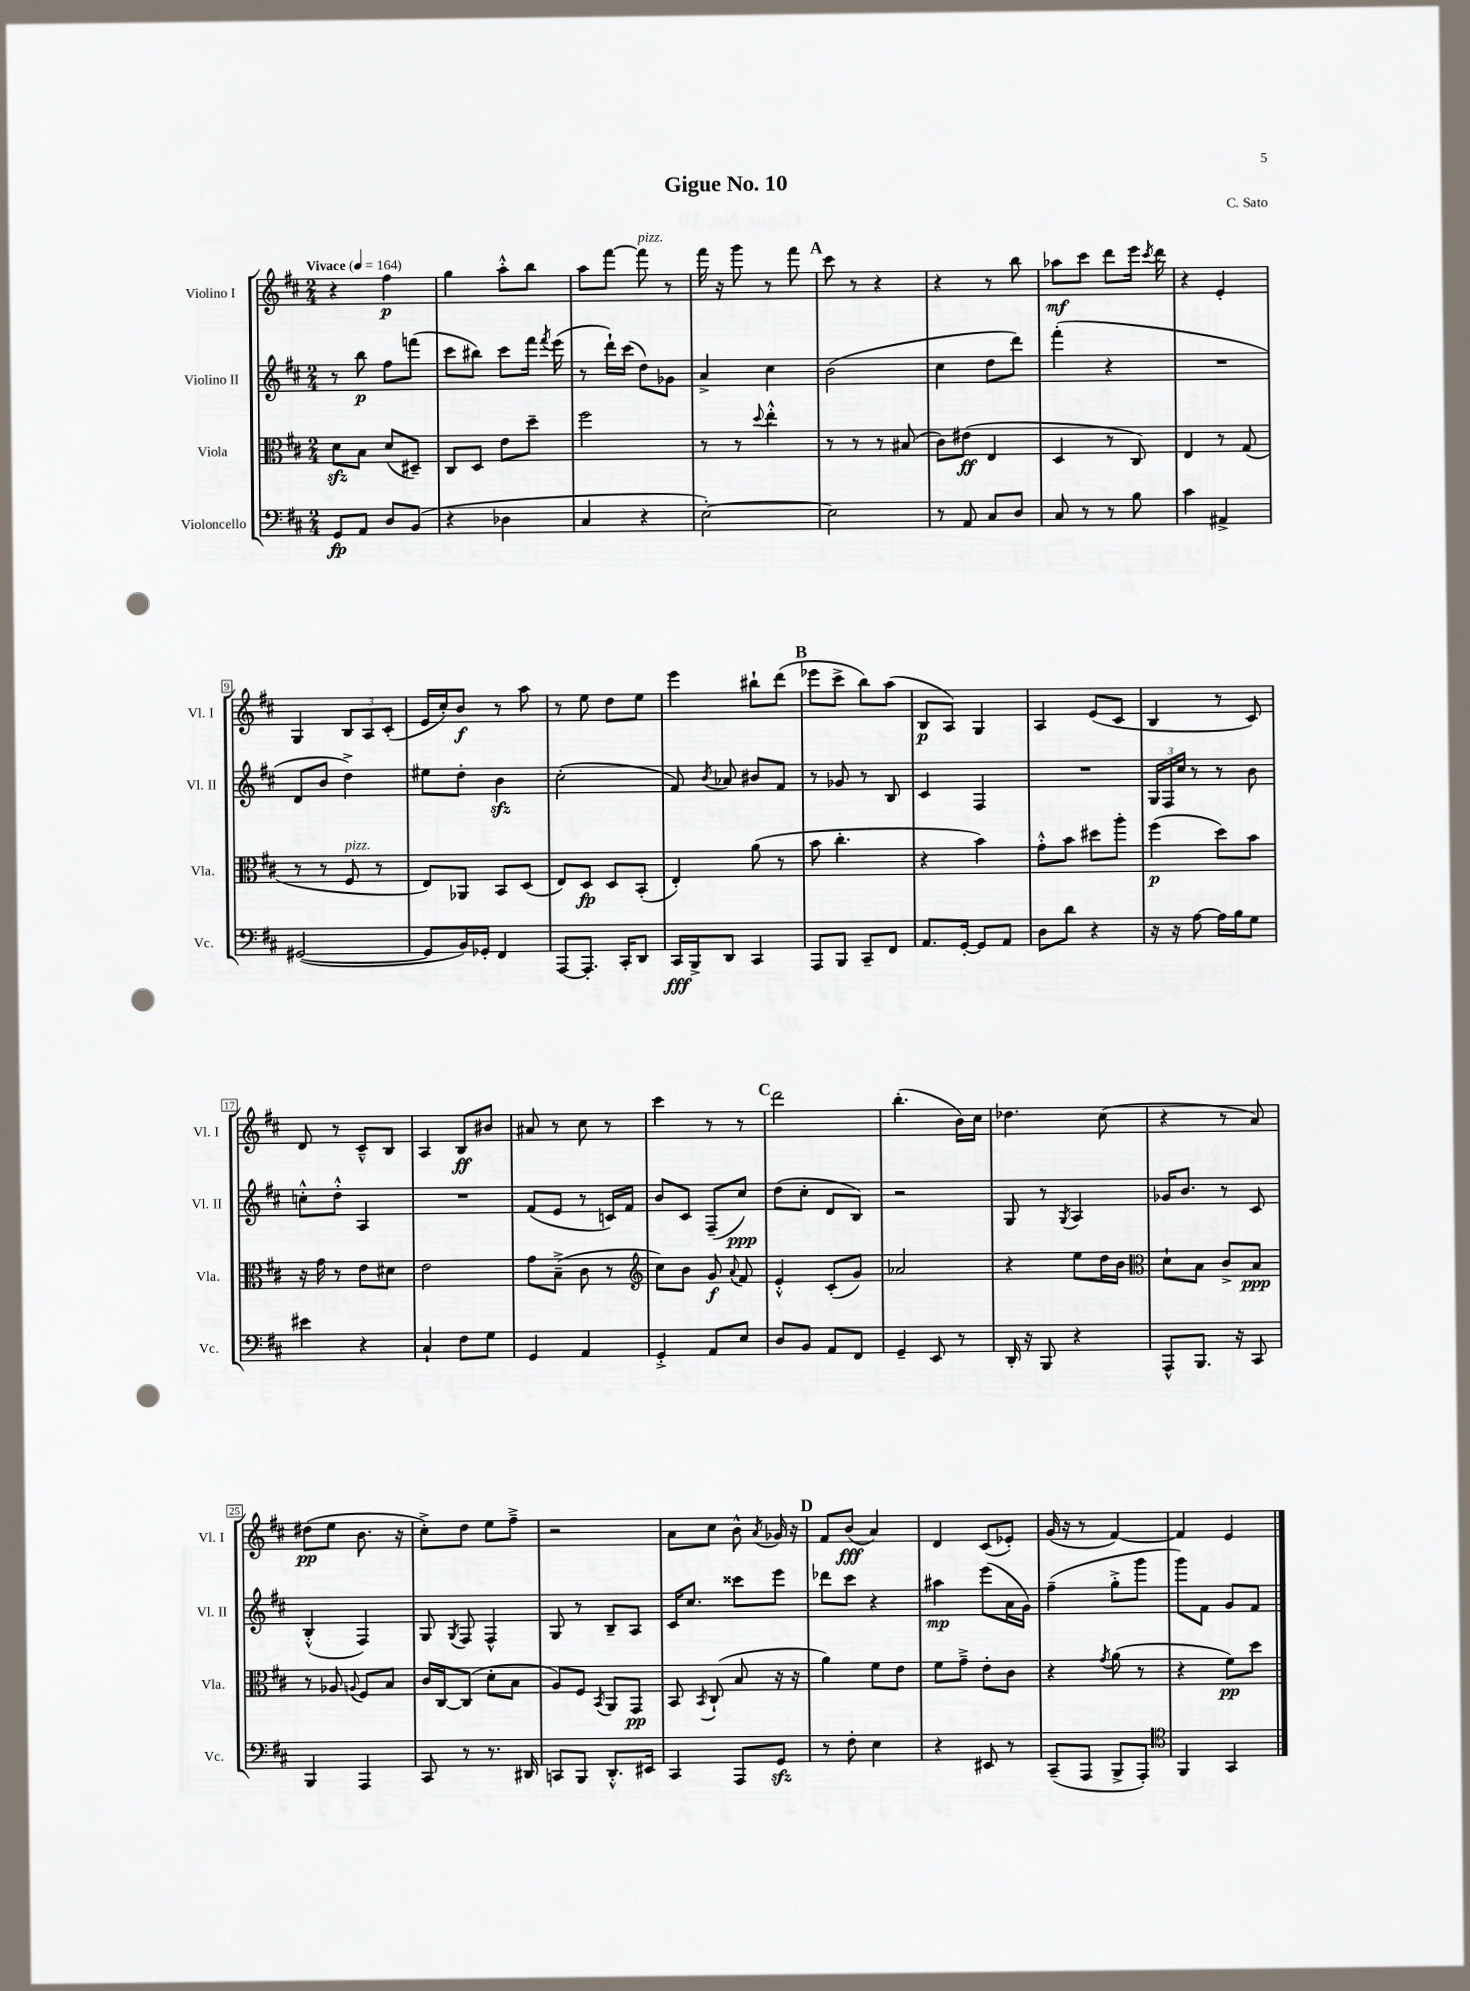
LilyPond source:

\header { title = "Gigue No. 10" composer = "C. Sato" }
<<
\new StaffGroup <<
\new Staff = "s0" \with { instrumentName = "Violino I" shortInstrumentName = "Vl. I" } {
    \clef treble \key d \major \numericTimeSignature \time 2/4 \tempo "Vivace" 4 = 164
    \autoBeamOff r4 fis''4\p |
    g''4 a''8[-.-^ b''8] |
    a''8[ fis'''8]~ fis'''8^\markup { \italic "pizz." } r8 |
    fis'''16 r16 g'''8 r8 fis'''8 |
    \mark \markup { \bold "A" } cis'''8 r8 r4 |
    r4 r8 b''8 |
    aes''8[\mf cis'''8] d'''8[ e'''16] \acciaccatura { cis'''8 } d'''16 |
    r4 e'4-. |
    g4 \tuplet 3/2 { b8[ a8 cis'8]-.( } |
    e'16[ cis''16-.) b'8]\f r8 a''8 |
    r8 e''8 d''8[ e''8] |
    e'''4 bis''8[-! d'''8]( |
    \mark \markup { \bold "B" } ees'''8[ cis'''8]-> b''8[) a''8]( |
    b8[\p a8]) g4 |
    a4 e'8[( cis'8] |
    b4 r8 cis'8) |
    d'8 r8 cis'8[---^ b8] |
    a4 b8[\ff bis'8] |
    ais'8 r8 cis''8 r8 |
    cis'''4 r8 r8 |
    \mark \markup { \bold "C" } d'''2 |
    b''4.-.( b'16[) cis''16] |
    des''4. cis''8( |
    r4 r8 a'8) |
    dis''8[\pp( e''8] b'8. r16 |
    cis''8[-.->) d''8] e''8[ fis''8]---> |
    r2 |
    a'8[ cis''8] b'8-^ \acciaccatura { a'8 } ges'16 r16 |
    \mark \markup { \bold "D" } fis'8[ b'8]\fff( a'4) |
    d'4 cis'8[( ees'8]-.) |
    g'16( r16 r8 fis'4~) |
    fis'4 e'4 \bar "|." |
}
\new Staff = "s1" \with { instrumentName = "Violino II" shortInstrumentName = "Vl. II" } {
    \clef treble \key d \major \numericTimeSignature \time 2/4
    \autoBeamOff r8 b''8\p fis''8[ f'''8]( |
    cis'''8[ bis''8]) cis'''8[ fis'''16] \acciaccatura { fis'''8 } e'''16( |
    r8 d'''16[-!) cis'''16]( d''8[) ges'8] |
    a'4-> cis''4 |
    \mark \markup { \bold "A" } b'2( |
    cis''4 d''8[ d'''8]) |
    fis'''4-.( r4 |
    R2 |
    d'8[ b'8] d''4->) |
    eis''8[ d''8]-. b'4\sfz |
    cis''2-.( |
    fis'8) \acciaccatura { b'8 } aes'8 bis'8[ fis'8] |
    \mark \markup { \bold "B" } r8 ges'8 r8 b8 |
    cis'4 fis4 |
    R2 |
    \tuplet 3/2 { g16[ fis16 cis''16] } r8 r8 b'8 |
    c''8[-.-^ d''8]-.-^ a4 |
    R2 |
    fis'8[( e'8] r8 c'16[) fis'16] |
    b'8[ cis'8] fis8[--( cis''8]\ppp) |
    \mark \markup { \bold "C" } d''8[( cis''8]-. d'8[ b8]) |
    r2 |
    g8 r8 \acciaccatura { g8 } a4 |
    ges'16[ b'8.] r8 cis'8 |
    b4-.-^( fis4) |
    g8 \acciaccatura { g8 } fis8 fis4-^ |
    g8 r8 b8[-- a8] |
    cis'16[ cis''8.] cisis'''8[ e'''8] |
    \mark \markup { \bold "D" } des'''8[ cis'''8] r4 |
    ais''4\mp e'''8[( a'16 g'16]) |
    fis''4--( g''8[-.-> g'''8] |
    g'''8[) fis'8] g'8[ fis'8] \bar "|." |
}
\new Staff = "s2" \with { instrumentName = "Viola" shortInstrumentName = "Vla." } {
    \clef alto \key d \major \numericTimeSignature \time 2/4
    \autoBeamOff d'8[\sfz b8] d'8[( dis8]--) |
    cis8[ d8] e'8[ d''8]-- |
    fis''2 |
    r8 r8 \appoggiatura { d''8 } e''4-.-^ |
    \mark \markup { \bold "A" } r8 r8 r8 bis8( |
    cis'8[) eis'8]\ff( e4 |
    d4 r8 cis8) |
    e4 r8 g8( |
    r8 r8 fis8^\markup { \italic "pizz." } r8 |
    e8[) aes,8] b,8[ d8]( |
    e8[) d8]\fp d8[ b,8]-.( |
    e4-.) a'8( r8 |
    \mark \markup { \bold "B" } b'8 cis''4.-. |
    r4 b'4) |
    g'8[-.-^ b'8] dis''8[ a''8]-. |
    fis''4\p( d''8[) b'8] |
    r16 g'16 r8 e'8[ dis'8] |
    e'2 |
    g'8[ b8]--->( cis'8 r8 |
    \clef treble cis''8[) b'8] g'8\f \appoggiatura { a'8 } fis'8 |
    \mark \markup { \bold "C" } e'4-.-^ cis'8[-.( g'8]) |
    aes'2 |
    r4 e''8[ d''16 b'16] |
    \clef alto d'8[-! b8] cis'8[-> b8]\ppp |
    r8 aes8 \appoggiatura { a8 } fis8[ b8] |
    cis'16[ cis16~ cis8]( d'8[-. b8] |
    a8[) fis8] \acciaccatura { b,8 } a,8[ g,8]\pp |
    b,8 \acciaccatura { b,8 } cis8-!( b8 r16 r16 |
    \mark \markup { \bold "D" } a'4) fis'8[ e'8] |
    fis'8[ g'8]---> e'8[-. cis'8] |
    r4 \acciaccatura { g'8 } a'8( r8 |
    r4 fis'8[\pp) d''8] \bar "|." |
}
\new Staff = "s3" \with { instrumentName = "Violoncello" shortInstrumentName = "Vc." } {
    \clef bass \key d \major \numericTimeSignature \time 2/4
    \autoBeamOff g,8[\fp a,8] d8[ b,8]( |
    r4 des4 |
    cis4 r4 |
    e2~-.) |
    \mark \markup { \bold "A" } e2 |
    r8 a,8 cis8[ d8] |
    cis8 r8 r8 b8 |
    cis'4 ais,4-> |
    gis,2~( |
    gis,8[ b,16) ges,16]-. fis,4 |
    a,,8[~ a,,8.]-. cis,16[-. d,8] |
    cis,16[\fff b,,16-> d,8] cis,4 |
    \mark \markup { \bold "B" } a,,8[ b,,8] cis,8[-- fis,8] |
    a,8.[ g,16]~-. g,8[ a,8] |
    d8[ d'8] r4 |
    r16 r16 a8~ a16[ b16 g8] |
    eis'4 r4 |
    cis4-! fis8[ g8] |
    g,4 a,4 |
    g,4-.-> a,8[ e8] |
    \mark \markup { \bold "C" } d8[ b,8] a,8[ fis,8] |
    g,4-- e,8 r8 |
    d,16-. r16 b,,8 r4 |
    a,,8[-^ b,,8.] r16 cis,8 |
    b,,4 a,,4 |
    cis,8 r8 r8. dis,16 |
    c,8[ b,,8] d,8.[-.-^ eis,16] |
    cis,4 a,,8[ g,8]\sfz |
    \mark \markup { \bold "D" } r8 fis8-. e4 |
    r4 eis,8 r8 |
    cis,8[--( a,,8] b,,8[-> a,,8]-.) |
    \clef tenor fis,4 g,4 \bar "|." |
}
>>
>>
\layout { \context { \Score \override BarNumber.stencil = #(make-stencil-boxer 0.1 0.3 ly:text-interface::print) } }
